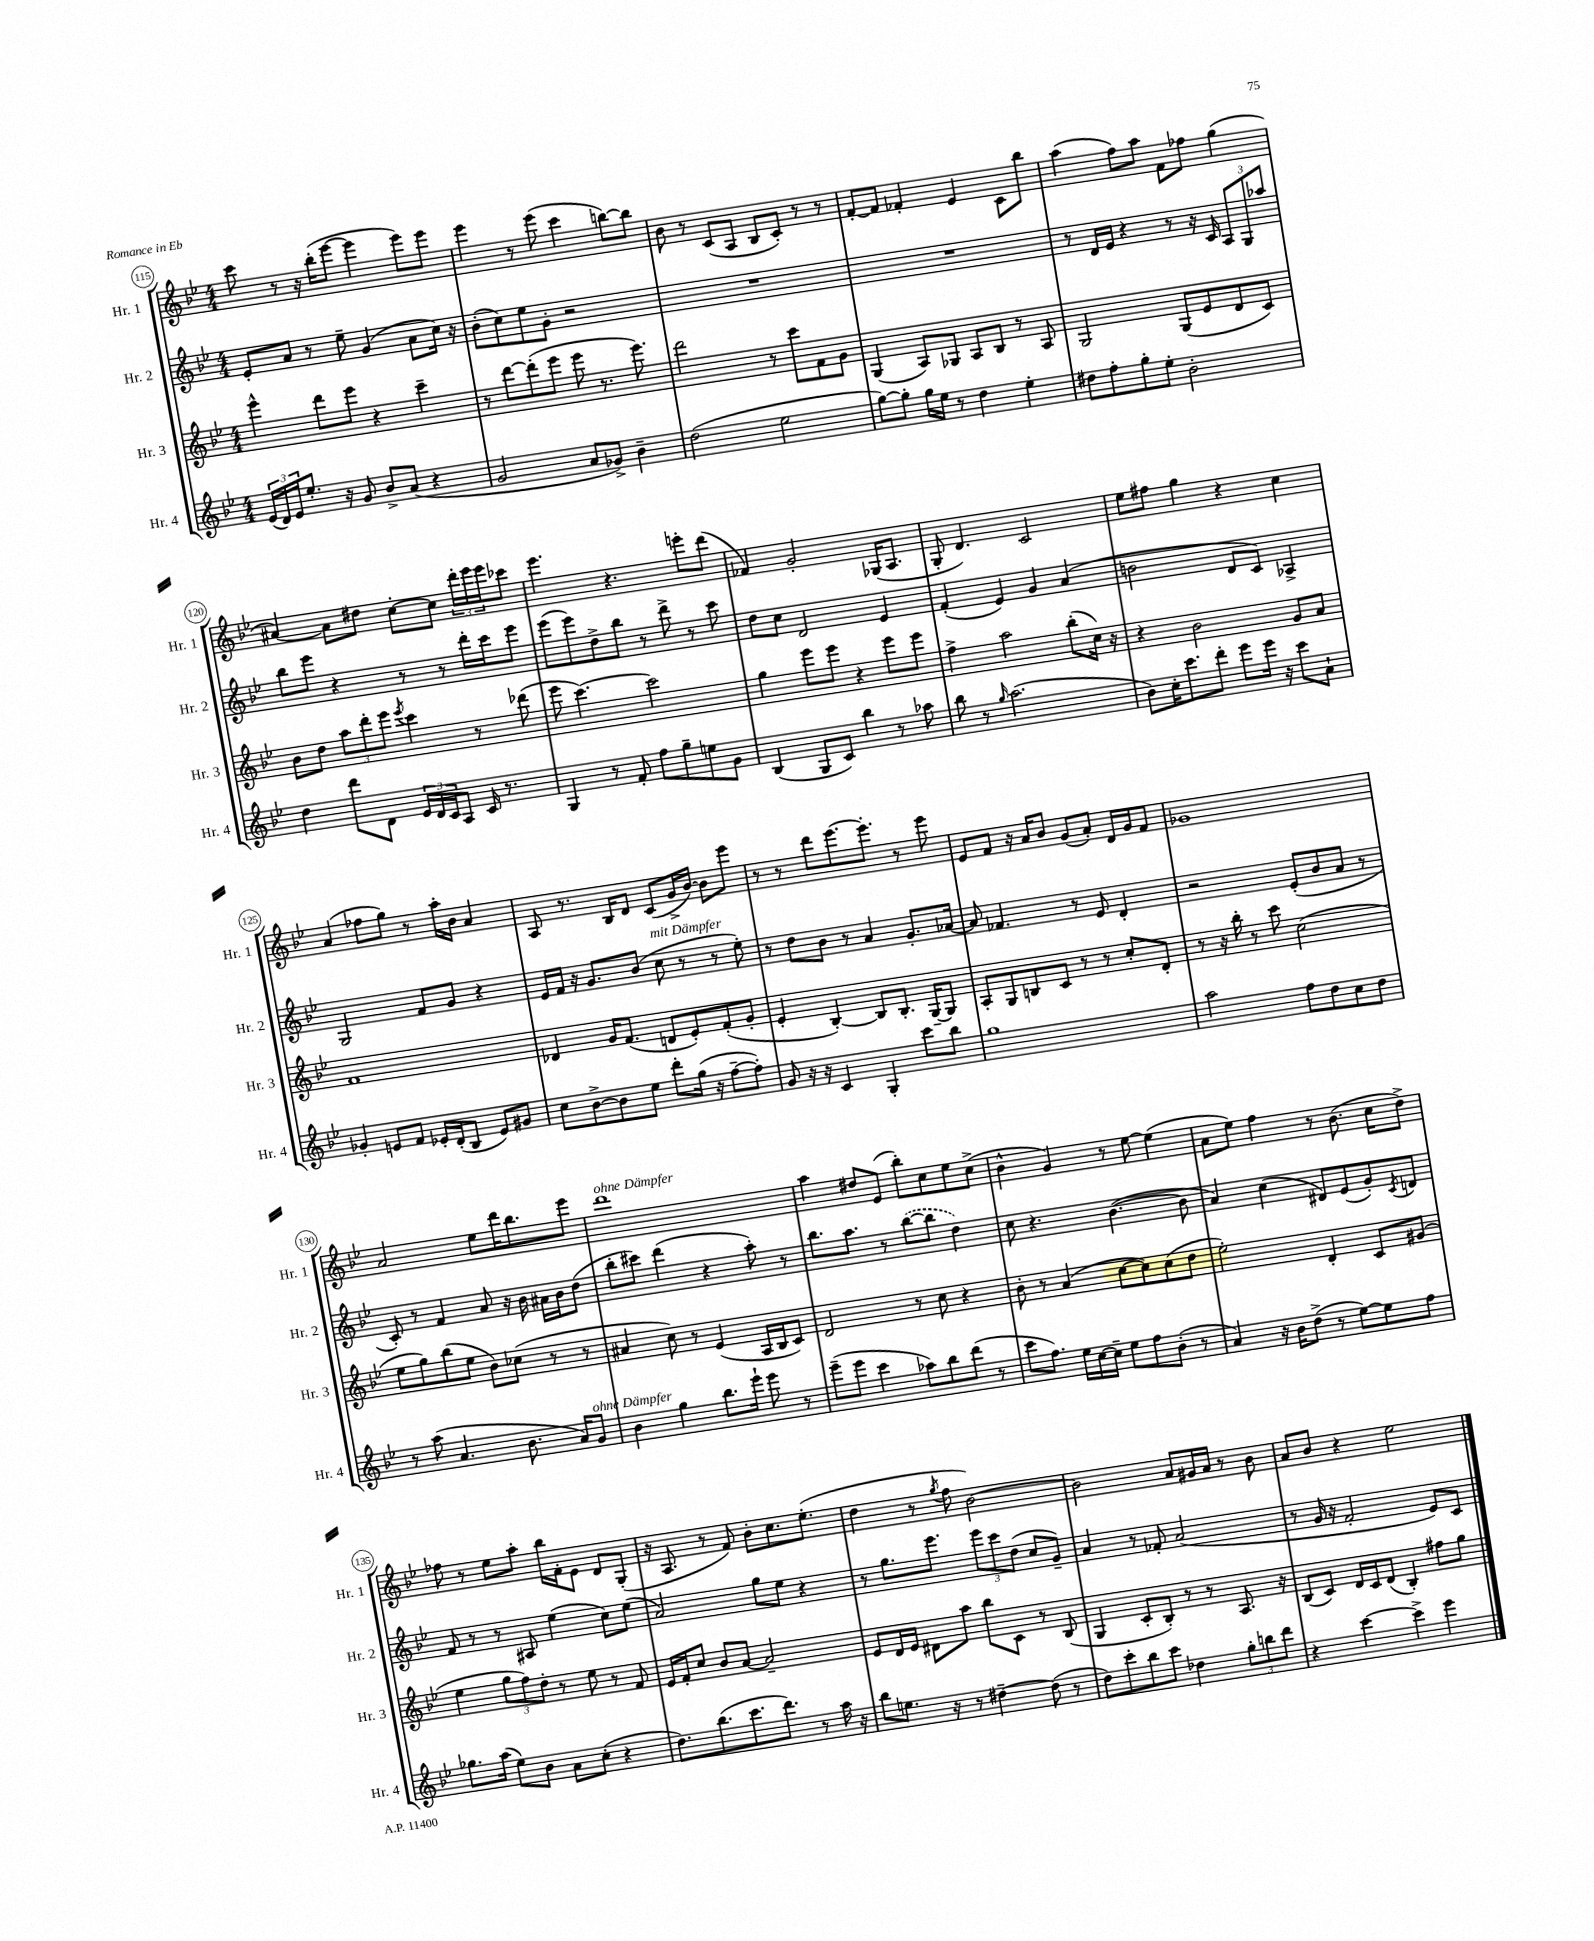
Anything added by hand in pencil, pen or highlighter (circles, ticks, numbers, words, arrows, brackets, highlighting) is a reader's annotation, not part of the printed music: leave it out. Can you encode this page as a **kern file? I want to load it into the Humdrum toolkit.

**kern	**kern	**kern	**kern
*part4	*part3	*part2	*part1
*staff4	*staff3	*staff2	*staff1
*I"Hr. 4	*I"Hr. 3	*I"Hr. 2	*I"Hr. 1
*I'Hr. 4	*I'Hr. 3	*I'Hr. 2	*I'Hr. 1
*clefG2	*clefG2	*clefG2	*clefG2
*k[b-e-]	*k[b-e-]	*k[b-e-]	*k[b-e-]
*M4/4	*M4/4	*M4/4	*M4/4
=115	=115	=115	=115
(24e-/LL	4eee-^^\	8e-'/L	8ccc\
24d/)	.	.	.
24e-/J	.	.	.
8.ee-'/J	.	8a/J	8r
.	8ddd\L	8r	16r
16r	.	.	(16bb-'\KL
8g/	8eee-\J	8ee-~\	[8eee-\J
8b-^/L	4r	(4g/	4eee-\]
(8a/J	.	.	.
4r	4ccc~\	8a\L	8eee-\L)
.	.	16cc\Jk)	8eee-\J
.	.	16r	.
=116	=116	=116	=116
2g/	8r	(8b-'\L	4eee-\
.	[8ddd\L	8cc\)	.
.	(8ddd'\]	8ee-\	8r
.	8eee-\J	8g'\J	(8eee-\
8a/L	8eee-\	2r	4ccc\
8g-X^/J)	8.r	.	.
4b-~\	.	.	[8bbn\L)
.	8.eee-\)	.	.
.	.	.	8bb\J]
=117	=117	=117	=117
(2dd\	2ddd\	1r	8b-\
.	.	.	8r
.	.	.	(8c/L
.	.	.	8A/J
2ee-\	8r	.	8B-/L
.	8ccc\L	.	8c'/J)
.	8f\	.	8r
.	8g\J	.	8r
=118	=118	=118	=118
[8gg\L)	(4G/	1r	[8f'/L
8gg'\J]	.	.	8f/J]
16gg\LL	8A/L)	.	4f-X'/
16ee-\JJ	.	.	.
8r	8G-X/J	.	.
4dd\	8A/L	.	4e-/
.	8B-/J	.	.
4ee-'\	8r	.	8c\L
.	8A/	.	8bb-\J
=119	=119	=119	=119
8dd#X\L	2G/	8r	(4aa\
8ff'\	.	16d/LL	.
.	.	16e-/JJ	.
8gg'\	.	4r	8ff\L)
8ee-'\J	.	.	8aa\J
2b-'\	(8G/L	8r	8f\L
.	8e-/	16r	8ff-X\J
.	.	16c/	.
.	8d/	12A/L	(4gg\
.	.	12G/	.
.	8c/J)	.	.
.	.	12aa-X/J	.
!!LO:LB:g=z
=120	=120	=120	=120
4dd\	8b-\L	8bb-\L	[4a#X/)
.	8dd\J	8eee-\J	.
8ddd\L	12aa\L	4r	8a#\L]
.	12ddd'\	.	.
8d\J	.	.	8dd#X\J
.	12eee-\J	.	.
.	8qeee-/	.	.
24e-/LL	4ccc\	8r	[8cc'\L
24d/	.	.	.
24c/J	.	.	.
8A/J	.	8r	8cc\J]
16c/	8r	16ddd'\LL	24ddd'\LL
.	.	.	24eee-\
8.r	.	16ccc\J	.
.	.	.	24eee-\J
.	(8ddd-X\	8eee-\J	8ccc-X\J
=121	=121	=121	=121
4G/	8eee-\	(8eee-\L	4.eee-\
.	[4.ccc\)	8eee-\)	.
8r	.	8dd^\	.
8f'/	.	8bb-\J	4.r
8ff\L	2ccc\]	8r	.
8gg~\	.	8ddd^\	.
8een\	.	8r	8eeen'\L
8g\J	.	8ccc\	(8ddd\J
=122	=122	=122	=122
(4B-/	4gg\	8dd\L	4f-X/)
.	.	8cc\J	.
8G/L	8eee-\L	2d/	2g'/
8c/J)	8eee-\J	.	.
4bb-\	4r	.	.
8r	8eee-\L	4e-/	(16G-X/KL
.	.	.	8.A/J
8aa-X\	8eee-\J	.	.
=123	=123	=123	=123
8bb-\	4ff^\	(4f'/	8G'/
8r	.	.	4.d/)
16qqgg/	.	.	.
(2.aa\	2aa\	4e-/)	.
.	.	4g/	2c/
.	(8bb-'\L	(4a/	.
.	16cc\Jk)	.	.
.	16r	.	.
=124	=124	=124	=124
8b-\L)	4r	2bn\	8ee-\L
16cc'\K	.	.	8ff#X\J
8.ccc\	.	.	.
.	2b-\	.	4gg\
8ddd'\J	.	.	.
8eee-\L	.	8d/L	4r
16eee-\Jk	.	8c/J)	.
16r	.	.	.
8ccc\L	8g/L	4A-X^/	4cc\
8a`\J	8a/J	.	.
!!LO:LB:g=z
=125	=125	=125	=125
4g-X'/	1f	2G/	(4a/
8en/L	.	.	8ff-X\L
8f/J	.	.	8gg\J)
16e-X'/LL	.	8f/L	8r
(16d'/J	.	.	.
8B-/J	.	8g/J	16aa'\LL
.	.	.	16b-\JJ
8e-/L)	.	4r	4a/
8g#X/J	.	.	.
=126	=126	=126	=126
8cc\L	4d-X/	16e-/LL	8A/
.	.	16f/JJ	.
[8b-^\	.	16r	8.r
.	.	8.g/L	.
8b-\]	16g/KL	.	.
.	(8.f/J	.	16B-/KL
8ee-\J	.	(8b-/J	8d/J
!	!	!LO:TX:a:i:t=mit Dämpfer	!
8ddd'\L	8dn/L	8cc\	(8c/L
(16gg\Jk	8e-'/)	8r	16g^/L
16r	.	.	[16b-/JJ)
[8ff~\L	(8f'/	8r	8b-\L]
8ff'\J])	8g'/J	8ee-'\)	8eee-\J
=127	=127	=127	=127
8g/	4e-'/	8r	8r
16r	.	8dd\L	8r
16r	.	.	.
4c/	[4B-'/)	8b-\J	8ddd\L
.	.	8r	[8.eee-\
4G'/	8B-/L]	4a/	.
.	.	.	8.eee-'\J]
.	8.B-'/J	.	.
8ccc\L	.	8.g'/L	8r
.	[16G~/KL	.	.
8bb-\J	8G/J]	.	8eee-\
.	.	[16a-X/Jk	.
=128	=128	=128	=128
1gg	8A'/L	8a-/]	8e-/L
.	8G/	4.f-X/	8f/J
.	8Bn/	.	16r
.	.	.	16a/KL
.	8c/J	.	8b-/J
.	8r	8r	(8g/L
.	8r	8e-/	8a'/J)
.	8cc'/L	4d'/	16d/LL
.	.	.	16g/J
.	8d'/J	.	8f/J
=129	=129	=129	=129
2aa\	8r	2r	1g-X
.	16r	.	.
.	16bb-'\	.	.
.	8r	.	.
.	8ccc\	.	.
8ff\L	(2cc\	(8e-'/L	.
8dd\	.	8b-/	.
8cc\	.	8a/J	.
8dd\J	.	8r	.
!!LO:LB:g=z
=130	=130	=130	=130
8r	8ee-\L	8c'/)	2a/
(8aa\	8gg\)	8r	.
4.a/	(8bb-\	4f/	.
.	8ee-\J	.	.
.	8b-\L)	8a/	8ee-\L
8.b-\	(8cc-X\J	16r	16ddd\K
.	.	16b-\	8.bb-\
.	8r	16a#X\LL	.
16a/KL)	.	16b-\J	.
!LO:TX:a:i:t=ohne Dämpfer	!	!	!
8g/J	8r	(8dd\J	8eee-\J
=131	=131	=131	=131
!	!	!	!LO:TX:a:i:t=ohne Dämpfer
4b-\	4a#X/	8bb-'\L	1ddd
.	.	8ccc#X\J)	.
4gg\	8cc\)	(4ddd\	.
.	8r	.	.
8.bb-\L	(4e-/	4r	.
16eee-`\Jk	.	.	.
8eee-\	16A/LL	8aa'\)	.
.	16B-/J	.	.
8r	8c/J)	8r	.
=132	=132	=132	=132
(8eee-~\L	2d/	8.bb-\L	4aa\
8eee-\J	.	.	.
.	.	8.aa\J	.
4ccc\	.	.	8dd#X/L
.	.	8r	(8e-/J
8aa-X\L)	8r	([8bb-\L	8bb-'\L)
8bb-\	8cc\	8bb-\J]	8cc\
(8ddd\J	4r	4dd\)	8ee-\
8r	.	.	(8cc^\J
=133	=133	=133	=133
8ccc\L	8b-'\	8cc\	4b-^^\
8.ff\J)	8r	4.r	.
.	(4a/	.	4g/)
16ee-\LL	.	.	.
[16cc\	.	.	.
16cc~\JJ]	.	.	.
8ee-\L	[8cc\L	([4.b-\	8r
8ff\	8cc\])	.	[8ee-\
(8b-'\J	(8cc\	.	(4ee-\]
8r	8dd\J	8b-\]	.
=134	=134	=134	=134
4a/)	2ee-'\)	4a/)	8a\L
.	.	.	8ee-\J)
16r	.	(4cc\	4ff\
16b-\KL	.	.	.
(8dd^\J	.	.	.
8r	4d'/	8d#X/L)	8r
[8ee-\L)	.	(8e-/	(8.b-\
8ee-\]	8c/L	8g'/)	.
.	.	.	16cc\KL
.	.	8qc/	.
8ff\J	(8g#X/J	8dn/J	8dd^\J)
!!LO:LB:g=z
=135	=135	=135	=135
8.gg-X\L	4ee-\	8f/	8ff-X\
.	.	8r	8r
(16aa\Jk	.	.	.
8ee-\L)	12gg\L	8r	8ee-\L
.	12ff\)	.	.
8b-\J	.	8A#X/	8aa'\J
.	12dd'\J	.	.
8a\L	8r	(4ee-\	16bb-\LL
.	.	.	16f'\J
(8cc'\J	8ee-\	.	8e-\J
4r	8r	8cc\L)	8d/L
.	8f/	(8ee-\J	(8G'/J
=136	=136	=136	=136
8.dd\L)	16e-/LL	2a/)	16r
.	16f'/J	.	8.A/
.	8cc/J	.	.
(8.bb-\	.	.	.
.	8b-/L	.	8r
8.ccc\	[8a/J	.	8f/)
.	2a~/]	8gg\L	8b-'\L
8.ddd\J)	.	.	.
.	.	8ee-\J	8.cc\
8r	.	4r	.
.	.	.	(8.ee-'\J
16aa\	.	.	.
16r	.	.	.
=137	=137	=137	=137
8bb-\L	8e-/L	8r	4dd\
8.een\J	16d/L	8.gg\L	.
.	16e-/JJ	.	.
.	8d#X\L	.	8r
16r	.	8.eee-\J	.
.	.	.	8qgg/
8r	8aa\J	.	8ff\
[4dd#X~\	8bb-\L	12eee-\L	[2b-\)
.	.	12ccc\	.
.	8c\J	.	.
.	.	(12dd\J	.
(8dd#\]	8r	8cc/L	.
8r	(8B-/	8g~/J)	.
=138	=138	=138	=138
8dd\L)	4G/	4a/	2b-\]
8ccc'\	.	.	.
8bb-\	8c'/L	8r	.
8ccc\J	8B-'/J)	8f-X'/	.
4dd-X\	8r	(2a/	8a/L
.	8r	.	16g#X/L
.	.	.	16a/JJ
12gg'\L	8.A/	.	8r
12bbn\	.	.	.
.	.	.	8b-\
12ddd\J	.	.	.
.	16r	.	.
=139	=139	=139	=139
4r	(8B-/L	8r	8a/L
.	8c/J)	16g/	8b-/J
.	.	16r	.
[4ccc\	16d/LL	2f'/	4r
.	16c/J	.	.
.	(8d/J	.	.
4ccc^\]	4B-'/)	.	2ee-\
4eee-\	8ff#X\L	8e-/L)	.
.	8gg\J	8c/J	.
==	==	==	==
*-	*-	*-	*-
